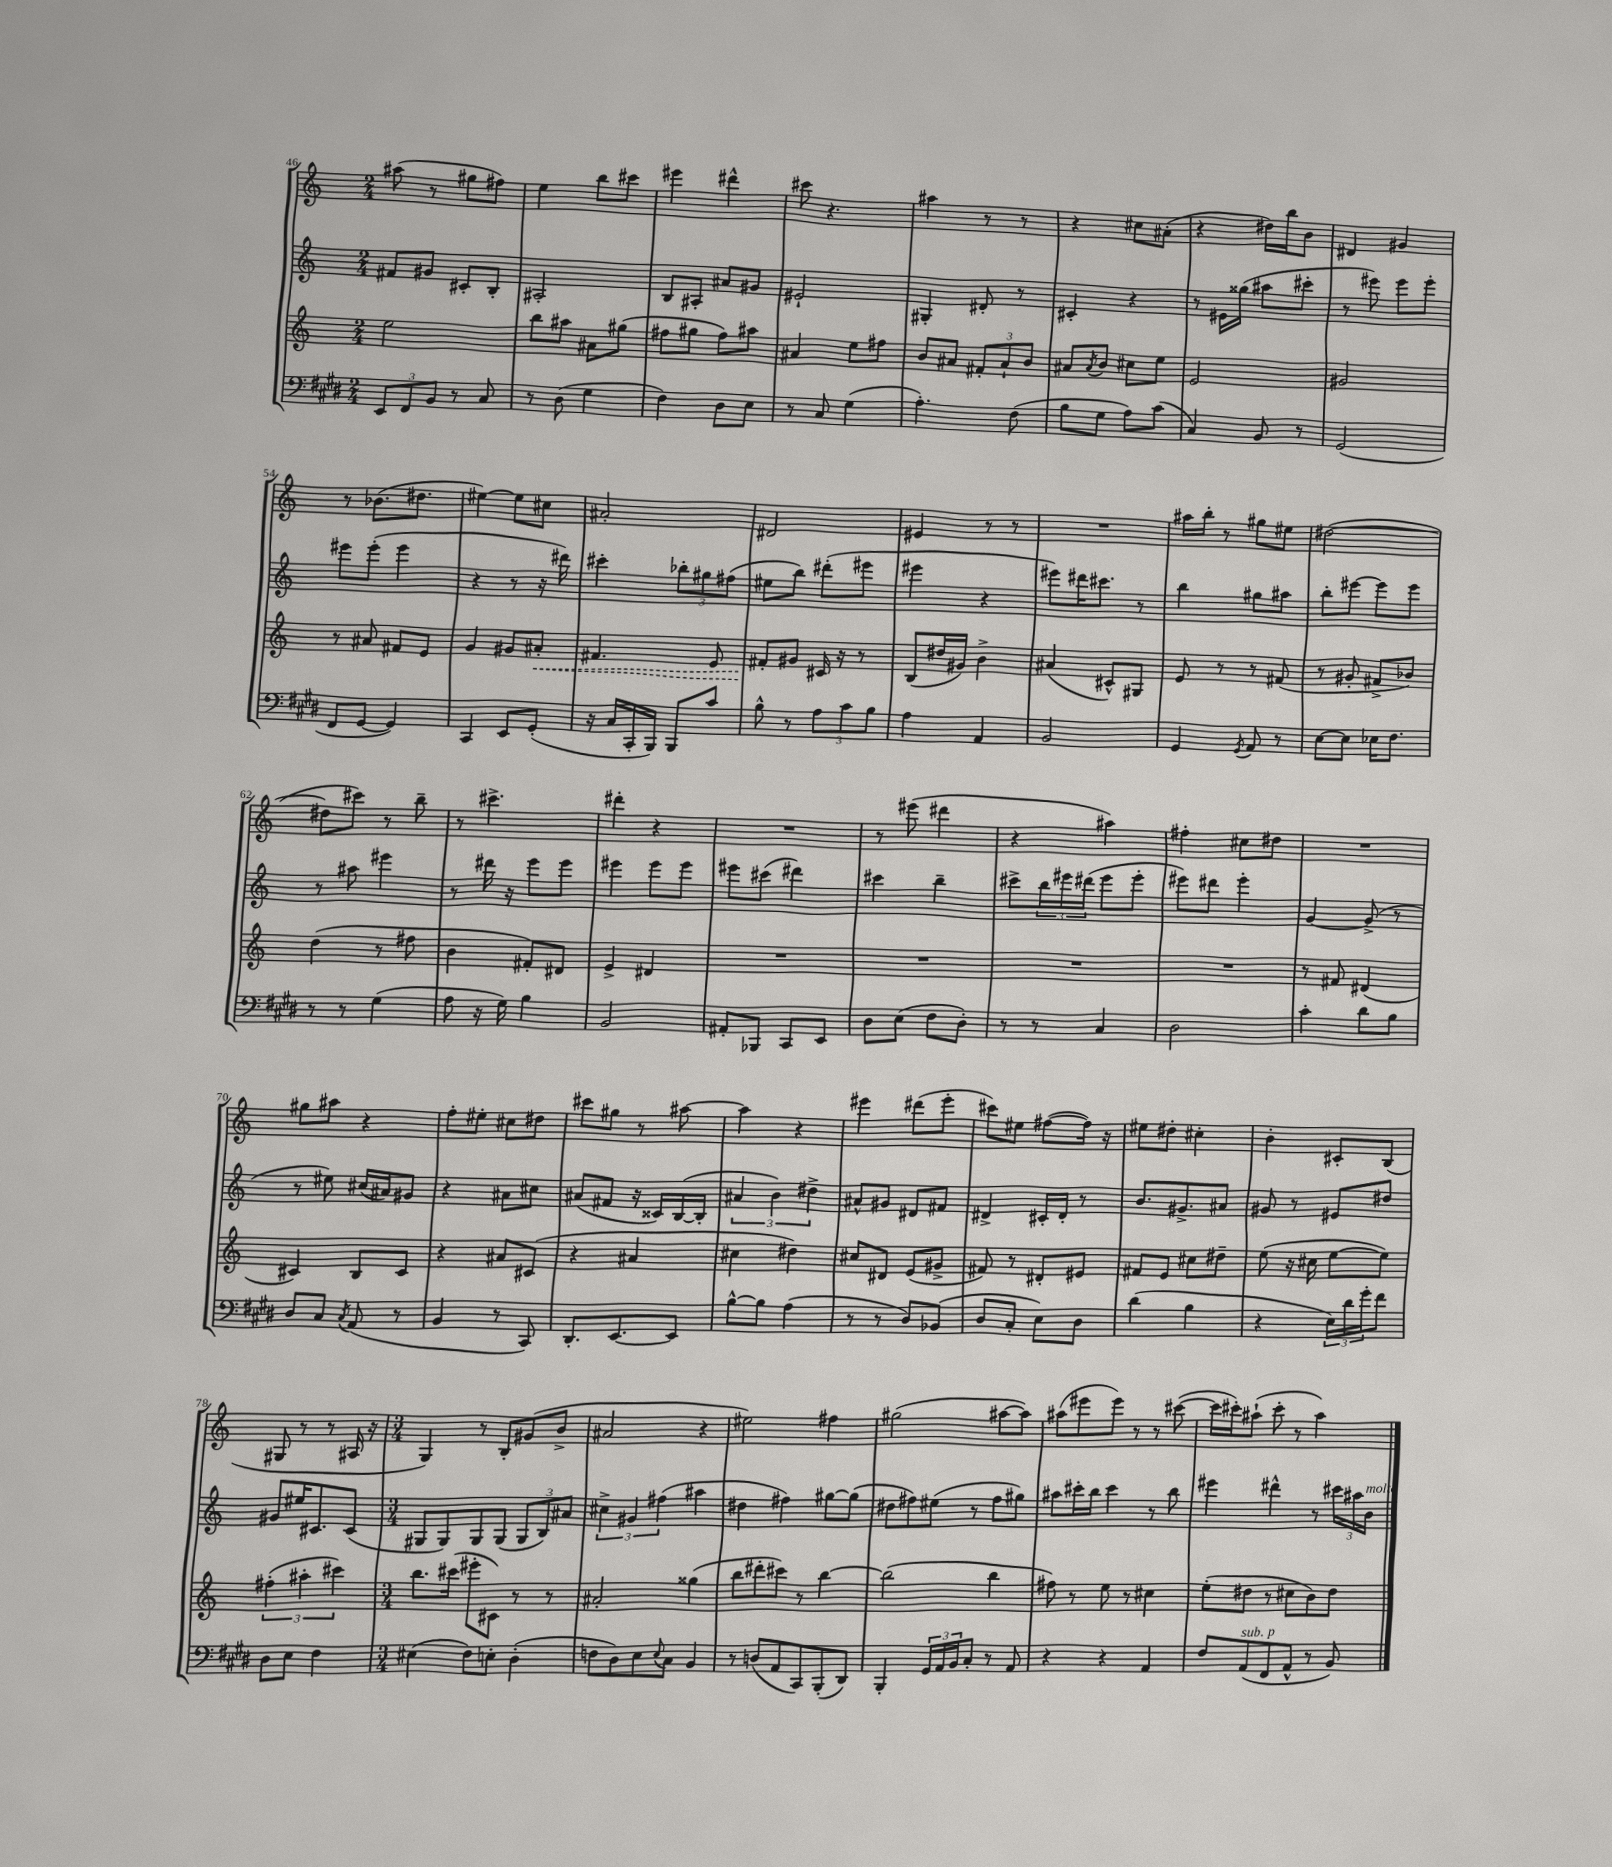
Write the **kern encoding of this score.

**kern	**kern	**dynam	**kern	**kern
*part4	*part3	*part3	*part2	*part1
*staff4	*staff3	*staff3	*staff2	*staff1
*clefF4	*clefG2	*	*clefG2	*clefG2
*k[f#c#g#d#]	*k[]	*	*k[]	*k[]
*M2/4	*M2/4	*	*M2/4	*M2/4
=46	=46	=46	=46	=46
12EE/L	2ee\	.	8f#X/L	(8aa#X\
12FF#/	.	.	.	.
.	.	.	8g#X/J	8r
12BB/J	.	.	.	.
8r	.	.	8c#X'/L	8gg#X\L
8C#/	.	.	8B'/J	8ff#X\J)
=47	=47	=47	=47	=47
8r	8bb\L	.	2A#X'/	4ee\
(8D#\	8aa#X\J	.	.	.
4G#\	8a#X\L	.	.	8bb\L
.	(8gg#X\J	.	.	8ccc#X\J
=48	=48	=48	=48	=48
4F#\)	8ff#X\L	.	8B/L	4eee#X\
.	8gg#X\J	.	8A#X'/J	.
8D#\L	8ff#\L)	.	8a#X/L	4ddd#X^^\
8E\J	8aa#X\J	.	8g#X/J	.
=49	=49	=49	=49	=49
8r	4a#X/	.	2e#X`/	8ccc#X\
8C#/	.	.	.	4.r
(4G#\	8ee\L	.	.	.
.	8ff#X\J	.	.	.
=50	=50	=50	=50	=50
4.A'\)	8b/L	.	4G#X'/	4aa#X\
.	8a#X/J	.	.	.
.	12f#X'/L	.	8d#X'/	8r
.	12a#`/	.	.	.
(8F#\	.	.	8r	8r
.	12b/J	.	.	.
=51	=51	=51	=51	=51
8B\L	8a#X/L	.	4c#X'/	4r
.	8qa#/	.	.	.
8G#\J	8b/J	.	.	.
8A\L)	8cc#X\L	.	4r	8cc#X\L
(8c#\J	8ee\J	.	.	(8a#X'\J
=52	=52	=52	=52	=52
4C#/)	2e/	.	8r	4r
.	.	.	16e#X\LL	.
.	.	.	(16gg##X\JJ	.
8BB/	.	.	8aa#X\L	16dd#X\LL)
.	.	.	.	16bb\J
8r	.	.	8ccc#X'\J	8b\J
=53	=53	=53	=53	=53
(2GG#/	2g#X/	.	8r	4d#X/
.	.	.	8eee#X\)	.
.	.	.	8eee#\L	4g#X/
.	.	.	8eee#'\J	.
!!LO:LB:g=z
=54	=54	=54	=54	=54
8FF#/L	8r	.	8eee#X\L	8r
[8GG#/J	8a#X/	.	(8eee#'\J	(8.b-X\L
4GG#/])	8f#X/L	.	4eee#\	.
.	.	.	.	8.dd#X\J
.	8e/J	.	.	.
=55	=55	=55	=55	=55
4CC#/	4g/	.	4r	[4ee#X\)
8EE/L	8g#X/L	.	8r	8ee#\L]
!	!	!LO:HP:b	!	!
(8GG#'/J	8a#X'/J	<	16r	8cc#X\J
.	.	.	16ddd#X\)	.
=56	=56	=56	=56	=56
16r	4.f#X/	.	4ccc#X'\	2a#X'/
16C#/LL	.	.	.	.
16CC#'/	.	.	.	.
16BBB/JJ)	.	.	.	.
8BBB/L	.	.	12bb-X'\L	.
.	.	.	12gg#X\	.
8c#/J	8e/	.	.	.
.	.	.	(12ff#X\J	.
=57	=57	=57	=57	=57
8B^^\	8f#X'/L	.	8ee#X\L	2d#X/
8r	8g#X/J	[	8bb\J)	.
12A\L	16c#X/	.	(8ddd#X'\L	.
.	16r	.	.	.
12c#\	.	.	.	.
.	8r	.	8eee#X\J	.
12B\J	.	.	.	.
=58	=58	=58	=58	=58
4A\	(8B/L	.	4eee#X\	4e#X/
.	16dd#X/L	.	.	.
.	16g#X/JJ)	.	.	.
4AA/	4b^\	.	4r	8r
.	.	.	.	8r
=59	=59	=59	=59	=59
2BB/	(4a#X/	.	8eee#X\L)	2r
.	.	.	16ddd#X\K	.
.	.	.	8.ccc#X\J	.
.	8c#X^^/L)	.	.	.
.	8G#X/J	.	8r	.
=60	=60	=60	=60	=60
4GG#/	8e/	.	4bb\	16aa#X\LL
.	.	.	.	16bb'\JJ
.	8r	.	.	8r
8qGG#/	.	.	.	.
8AA/	8r	.	8gg#X\L	8gg#X\L
8r	(8f#X/	.	8aa#X\J	8ee#X\J
=61	=61	=61	=61	=61
[8E\L	8r	.	8bb'\L	([2dd#X\
8E\J]	8g#X'/	.	[8eee#X\J	.
16E-X\KL	8f#X^/L	.	8eee#\L]	.
8.F#\J	.	.	.	.
.	8b-X/J)	.	8eee#\J	.
!!LO:LB:g=z
=62	=62	=62	=62	=62
8r	(4dd\	.	8r	8dd#X\L]
8r	.	.	8aa#X\	8ccc#X\J)
(4G#\	8r	.	4eee#X\	8r
.	8ff#X\	.	.	8bb~\
=63	=63	=63	=63	=63
8A\	4b\	.	8r	8r
16r	.	.	16ddd#X\	4.ccc#X^\
16G#\)	.	.	16r	.
4B\	8f#X'/L)	.	8eee\L	.
.	8d#X/J	.	8eee\J	.
=64	=64	=64	=64	=64
2BB/	4e^/	.	4eee#X\	4ddd#X'\
.	4d#X/	.	8eee#\L	4r
.	.	.	8eee#\J	.
=65	=65	=65	=65	=65
8AA#X'/L	2r	.	8eee#X\L	2r
8BBB-X/J	.	.	(8ccc#X\J	.
8CC#/L	.	.	4ddd#X\)	.
8EE/J	.	.	.	.
=66	=66	=66	=66	=66
8D#\L	2r	.	4ccc#X\	8r
(8E\J	.	.	.	(8eee#X\
8F#\L	.	.	4bb~\	4ddd#X\
8D#'\J)	.	.	.	.
=67	=67	=67	=67	=67
8r	2r	.	8ccc#X^\L	4r
8r	.	.	24bb\L	.
.	.	.	24eee#X\	.
.	.	.	(24ddd#X\JJ	.
4C#/	.	.	8eee#\L	4aa#X\)
.	.	.	8eee#'\J	.
=68	=68	=68	=68	=68
2D#\	2r	.	8eee#X\L)	4ff#X'\
.	.	.	8ddd#X\J	.
.	.	.	4eee#'\	8cc#X\L
.	.	.	.	8dd#X\J
=69	=69	=69	=69	=69
4c#'\	8r	.	[4g/	2r
.	8f#X/	.	.	.
8d#\L	(4d#X/	.	(8g^/]	.
8B\J	.	.	8r	.
!!LO:LB:g=z
=70	=70	=70	=70	=70
8D#/L	4c#X/)	.	8r	8gg#X\L
8C#/J	.	.	8ee#X\)	8aa#X\J
8qC#/	.	.	.	.
(8AA/	8B/L	.	(16cc#X/LL	4r
.	.	.	16a#X/J)	.
8r	8c#/J	.	8g#X/J	.
=71	=71	=71	=71	=71
4BB/	4r	.	4r	8ff'\L
.	.	.	.	8ee#X'\J
8r	8a#X/L	.	8a#X\L	8cc#X\L
8CC#/)	(8c#X/J	.	8cc#X\J	8dd#X\J
=72	=72	=72	=72	=72
8.DD#'/L	4r	.	(8a#X/L	8ccc#X\L
.	.	.	8f#X/J	8gg#X\J
[8.EE/	.	.	.	.
.	4a#X/	.	16r	8r
.	.	.	16c##X/LL)	.
8EE/J]	.	.	([16B/	[8aa#X\
.	.	.	16B'/JJ]	.
=73	=73	=73	=73	=73
[8B^^\L	4cc#X\	.	6a#X/	4aa#\]
8B\J]	.	.	.	.
.	.	.	6b\)	.
(4A\	4dd#X\)	.	.	4r
.	.	.	6dd#X^\	.
=74	=74	=74	=74	=74
8r	8cc#X/L	.	8a#X^^/L	4eee#X\
8r	8d#X/J	.	8g#X/J	.
8D#/L)	(8e/L	.	8d#X/L	(8ddd#X\L
(8BB-X/J	8g#X^/J	.	8f#X/J	8eee#'\J
=75	=75	=75	=75	=75
8D#/L	8f#X/)	.	4d#X^/	8ccc#X\L)
8C#'/J	8r	.	.	8ee#X\J
8E\L)	8d#X'/L	.	16c#X'/LL	([8ff#X\L
.	.	.	16d#'/JJ	.
8D#\J	8e#X/J	.	8r	16ff#\Jk])
.	.	.	.	16r
=76	=76	=76	=76	=76
(4d#\	8f#X/L	.	8.b/L	8ee#X\L
.	8e/J	.	.	8dd#X'\J
.	.	.	8.g#X^/	.
4B\	8cc#X\L	.	.	4cc#X'\
.	8dd#X~\J	.	8a#X/J	.
=77	=77	=77	=77	=77
4r	(8ee\	.	8g#X/	4b'\
.	16r	.	8r	.
.	16cc#X\	.	.	.
24E\LL)	[8ee\L	.	8e#X/L	8c#X'/L
24d#\	.	.	.	.
24g#'\J	.	.	.	.
8f#\J	8ee\J])	.	8dd#X/J	(8B/J
!!LO:LB:g=z
=78	=78	=78	=78	=78
8D#\L	(6ff#X'\	.	8g#X/L	8G#X/
8E\J	.	.	16ee#X/K	8r
.	6aa#X'\	.	.	.
.	.	.	8.c#X/	.
4F#\	.	.	.	8r
.	6ccc#X\)	.	.	.
.	.	.	(8c#/J	16A#X/
.	.	.	.	16r
=79	=79	=79	=79	=79
*M3/4	*M3/4	*	*M3/4	*M3/4
(4E#X\	8.bb\L	.	8G#X/L	4G/)
.	.	.	8G#/)	.
.	(16ccc#X\Jk	.	.	.
8F#\L)	8eee#X'\L	.	8G#/	8r
8En'\J	8c#X\J)	.	(8G#/J	8B'/L
(4D#'\	8r	.	12G#/L	(8g#X/
.	.	.	12B/)	.
.	8r	.	.	8b^/J
.	.	.	12a#X/J	.
=80	=80	=80	=80	=80
8Fn\L	2a#X'/	.	6cc#X^\	2a#X/
8D#\)	.	.	.	.
.	.	.	6g#X/	.
8E\	.	.	.	.
.	.	.	(6ff#X\	.
8qqE/	.	.	.	.
8C#\J	.	.	.	.
4BB/	(4gg##X\	.	4aa#X\	4r
=81	=81	=81	=81	=81
8r	8bb\L	.	4dd#X\	2ee#X\)
(8Dn/L	8ddd#X'\	.	.	.
8AA/	8ccc#X\J)	.	4ff#X\)	.
8CC#/)	8r	.	.	.
(8BBB'/	[4bb\	.	[8gg#X\L	4ff#X\
8DD#/J)	.	.	(8gg#\J]	.
=82	=82	=82	=82	=82
4BBB'/	(2bb\]	.	8dd#X\L	(2gg#X\
.	.	.	8ff#X\)	.
24GG#/LL	.	.	(8ee#X\J	.
24AA/	.	.	.	.
24BB/J	.	.	.	.
8C#'/J	.	.	8r	.
8r	4bb\	.	8ff#\L	[8aa#X\L
8AA/	.	.	8gg#X\J)	8aa#\J])
=83	=83	=83	=83	=83
4r	8ff#X\)	.	8aa#X\L	(8aa#X\L
.	8r	.	16ccc#X'\L	8eee#X\
.	.	.	16bb\JJ	.
4r	8ee\	.	4ccc#\	8eee#\J)
.	8r	.	.	8r
4AA/	4cc#X\	.	8r	8r
.	.	.	8bb\	([8ccc#X\
=84	=84	=84	=84	=84
8F#/L	(8ee'\L	.	4eee#X\	16ccc#\LL]
.	.	.	.	16ccc#X'\J)
!LO:TX:a:i:t=sub. p	!	!	!	!
(8AA/	8dd#X\J	.	.	(8aa#X`\J
8FF#/	8r	.	4ddd#X^^\	8ccc#'\
8AA^^/J	8cc#X\L	.	.	8r
8r	8b\)	.	8r	4aa#\)
8BB/)	8dd#\J	.	24ccc#X\LL	.
.	.	.	24aa#X\	.
!	!	!	!LO:TX:a:i:t=molto	!
.	.	.	24b\JJ	.
==	==	==	==	==
*-	*-	*-	*-	*-
